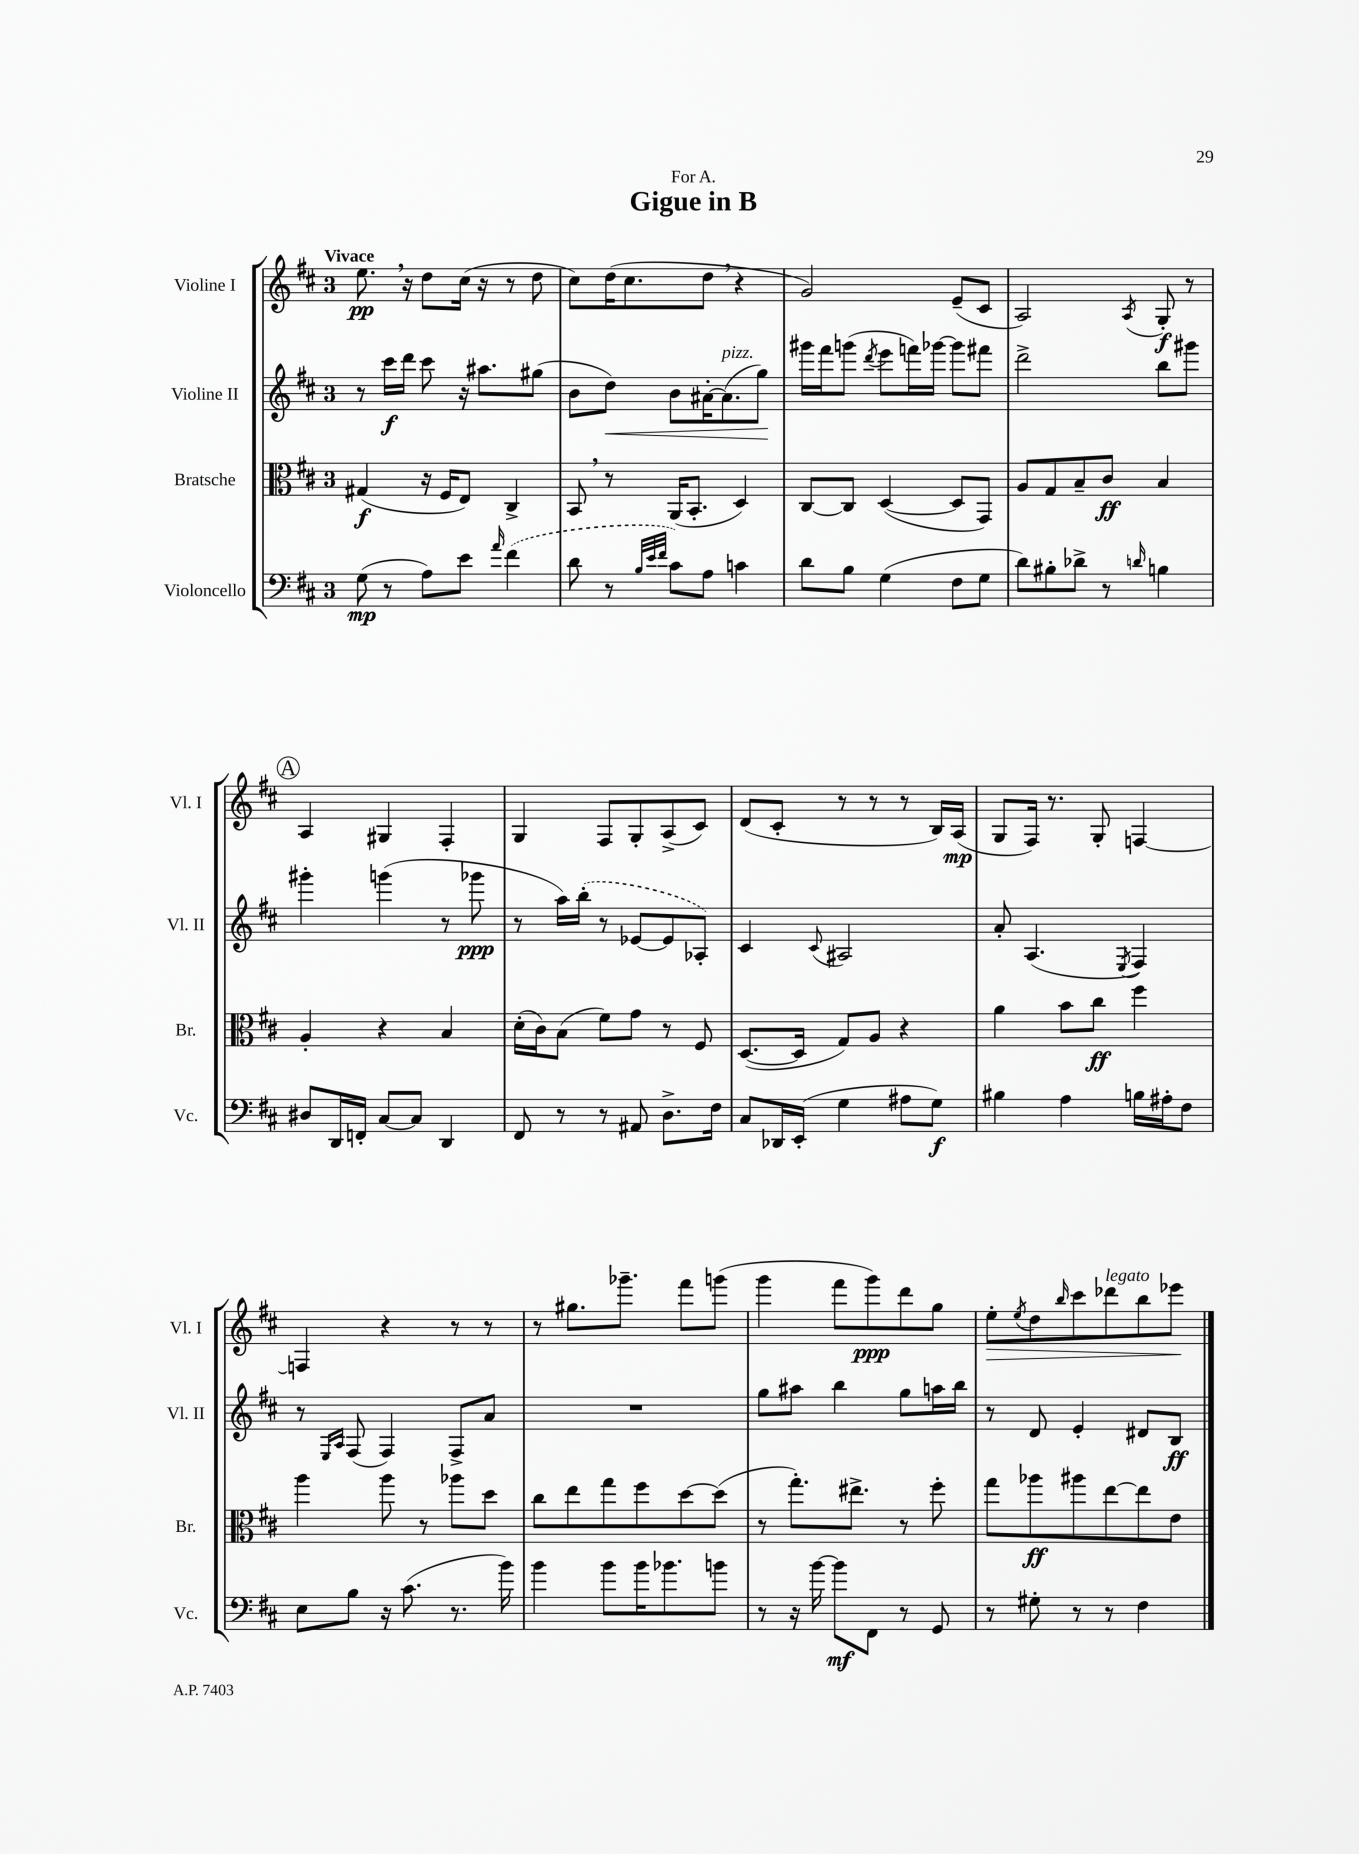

**kern	**dynam	**kern	**dynam	**kern	**dynam	**kern	**dynam
*part4	*part4	*part3	*part3	*part2	*part2	*part1	*part1
*staff4	*staff4	*staff3	*staff3	*staff2	*staff2	*staff1	*staff1
*I"Violoncello	*	*I"Bratsche	*	*I"Violine II	*	*I"Violine I	*
*I'Vc.	*	*I'Br.	*	*I'Vl. II	*	*I'Vl. I	*
*clefF4	*	*clefC3	*	*clefG2	*	*clefG2	*
*k[f#c#]	*	*k[f#c#]	*	*k[f#c#]	*	*k[f#c#]	*
*M3/4	*	*M3/4	*	*M3/4	*	*M3/4	*
=1	=1	=1	=1	=1	=1	=1	=1
!	!	!	!	!	!	!LO:TX:a:B:t=Vivace	!
(8G\	mp	(4G#X/	f	8r	.	8.ee,\	pp
8r	.	.	.	16ccc#\LL	f	.	.
.	.	.	.	16ddd\JJ	.	16r	.
8A\L)	.	16r	.	8ccc#\	.	8dd\L	.
.	.	16F#/KL	.	.	.	.	.
8e\J	.	8E/J)	.	16r	.	(16cc#\Jk	.
.	.	.	.	8.aa#X\L	.	16r	.
16qqa/	.	.	.	.	.	.	.
(4f#\	.	4C#^/	.	.	.	8r	.
.	.	.	.	(8gg#X\J	.	8dd\	.
=2	=2	=2	=2	=2	=2	=2	=2
8d\	.	8BB,/	.	8b\L	.	8cc#\L)	.
!	!	!	!	!	!LO:HP:b	!	!
8r	.	8r	.	8dd\J)	<	(16dd\K	.
.	.	.	.	.	.	8.cc#\	.
32qqB/LLL	.	.	.	.	.	.	.
32qqe/	.	.	.	.	.	.	.
32qqf#/JJJ	.	.	.	.	.	.	.
8c#\L)	.	(16AA/KL	.	8b\L	.	.	.
.	.	8.BB'/J	.	.	.	.	.
8A\J	.	.	.	[16a#X'\K	.	8dd,\J	.
!	!	!	!	!LO:TX:a:i:t=pizz.	!	!	!
.	.	.	.	(8.a#\]	.	.	.
4cn\	.	4D/)	.	.	.	4r	.
.	.	.	.	8gg\J)	.	.	.
.	.	.	.	.	[	.	.
=3	=3	=3	=3	=3	=3	=3	=3
8d\L	.	[8C#/L	.	16ggg#X\LL	.	2g/)	.
.	.	.	.	16fff#\J	.	.	.
8B\J	.	8C#/J]	.	(8gggn\J	.	.	.
.	.	.	.	8qddd/	.	.	.
(4G\	.	([4D/	.	8eee\L	.	.	.
.	.	.	.	16fffn\L)	.	.	.
.	.	.	.	[16ggg-X\JJ	.	.	.
8F#\L	.	8D/L]	.	8ggg-\L]	.	(8e~/L	.
8G\J	.	8GG/J)	.	8fff#X\J	.	8c#/J	.
=4	=4	=4	=4	=4	=4	=4	=4
8d\L)	.	8A/L	.	2ddd^\	.	2A/)	.
8B#X'\	.	8G/	.	.	.	.	.
8d-X^\J	.	8B~/	.	.	.	.	.
8r	.	8c#/J	ff	.	.	.	.
16qqdn/	.	.	.	.	.	8qA/	.
4Bn\	.	4B/	.	8bb\L	.	8G'/	f
.	.	.	.	8ggg#X\J	.	8r	.
!!LO:LB:g=z
!!LO:REH:place=s1:t=A
=5	=5	=5	=5	=5	=5	=5	=5
8D#X/L	.	4A'/	.	4ggg#X'\	.	4A/	.
16DD/L	.	.	.	.	.	.	.
16FFn'/JJ	.	.	.	.	.	.	.
[8C#/L	.	4r	.	(4gggn\	.	4G#X/	.
8C#/J]	.	.	.	.	.	.	.
4DD/	.	4B/	.	8r	.	4F#'/	.
.	.	.	.	8ggg-X\	ppp	.	.
=6	=6	=6	=6	=6	=6	=6	=6
8FF#/	.	(16d'\LL	.	8r	.	4G/	.
.	.	16c#\J)	.	.	.	.	.
8r	.	(8B\J	.	16aa\LL)	.	.	.
.	.	.	.	(16bb'\JJ	.	.	.
8r	.	8f#\L)	.	8r	.	8F#/L	.
8AA#X/	.	8g\J	.	[8e-X/L	.	8G'/	.
8.D^\L	.	8r	.	8e-/]	.	(8A^/	.
.	.	8F#/	.	8A-X'/J)	.	8c#/J)	.
16F#\Jk	.	.	.	.	.	.	.
=7	=7	=7	=7	=7	=7	=7	=7
8C#/L	.	([8.D/L	.	4c#/	.	(8d/L	.
16DD-X/L	.	.	.	.	.	8c#'/J	.
(16EE'/JJ	.	16D/Jk]	.	.	.	.	.
.	.	.	.	8qqc#/	.	.	.
4G\	.	8G/L)	.	2A#X/	.	8r	.
.	.	8A/J	.	.	.	8r	.
8A#X\L	.	4r	.	.	.	8r	.
8G\J)	f	.	.	.	.	16B/LL)	.
.	.	.	.	.	.	(16A/JJ	mp
=8	=8	=8	=8	=8	=8	=8	=8
4B#X\	.	4a\	.	8a'/	.	8G/L	.
.	.	.	.	(4.A/	.	16F#/Jk)	.
.	.	.	.	.	.	8.r	.
4A\	.	8b\L	.	.	.	.	.
.	.	8cc#\J	ff	.	.	8G'/	.
.	.	.	.	8qE/	.	.	.
16Bn\LL	.	4ff#\	.	4F#/)	.	[4Fn/	.
16A#X'\J	.	.	.	.	.	.	.
8F#\J	.	.	.	.	.	.	.
!!LO:LB:g=z
=9	=9	=9	=9	=9	=9	=9	=9
8E\L	.	4aa\	.	8r	.	4Fn/]	.
.	.	.	.	16qqE/LL	.	.	.
.	.	.	.	16qqA/JJ	.	.	.
8B\J	.	.	.	(8F#/	.	.	.
16r	.	8aa\	.	4F#/)	.	4r	.
(8.c#\	.	.	.	.	.	.	.
.	.	8r	.	.	.	.	.
8.r	.	8aa-X\L	.	8F#^/L	.	8r	.
.	.	8dd\J	.	8a/J	.	8r	.
16b\)	.	.	.	.	.	.	.
=10	=10	=10	=10	=10	=10	=10	=10
4b\	.	8cc#\L	.	2.r	.	8r	.
.	.	8ee\	.	.	.	8.gg#X\L	.
8b\L	.	8gg\	.	.	.	.	.
.	.	.	.	.	.	8.ggg-X~\J	.
16b\K	.	8ff#\	.	.	.	.	.
8.b-X\	.	.	.	.	.	.	.
.	.	[8dd\	.	.	.	8fff#\L	.
8bn\J	.	(8dd\J]	.	.	.	(8gggn\J	.
=11	=11	=11	=11	=11	=11	=11	=11
8r	.	8r	.	8gg\L	.	4ggg\	.
16r	.	8.gg'\L)	.	8aa#X\J	.	.	.
[16b\	.	.	.	.	.	.	.
8b\L]	mf	.	.	4bb\	.	8fff#\L	.
.	.	8.ee#X^\J	.	.	.	.	.
8FF#\J	.	.	.	.	.	8ggg\)	ppp
8r	.	8r	.	8gg\L	.	8ddd\	.
8GG/	.	8ff#'\	.	16aan\L	.	8gg\J	.
.	.	.	.	16bb\JJ	.	.	.
=12	=12	=12	=12	=12	=12	=12	=12
!	!	!	!	!	!	!	!LO:HP:b
8r	.	8gg\L	.	8r	.	8ee'\L	>
.	.	.	.	.	.	8qee/	.
8G#X'\	.	8aa-X\	ff	8d/	.	8dd\	.
.	.	.	.	.	.	16qqbb/	.
8r	.	8aa#X\	.	4e'/	.	8ccc#\	.
!	!	!	!	!	!	!LO:TX:a:i:t=legato	!
8r	.	[8ee\	.	.	.	8ddd-X\	.
4F#\	.	8ee\]	.	8d#X/L	.	8bb\	.
.	.	8e\J	.	8B/J	ff	8eee-X\J	.
.	.	.	.	.	.	.	]
==	==	==	==	==	==	==	==
*-	*-	*-	*-	*-	*-	*-	*-
